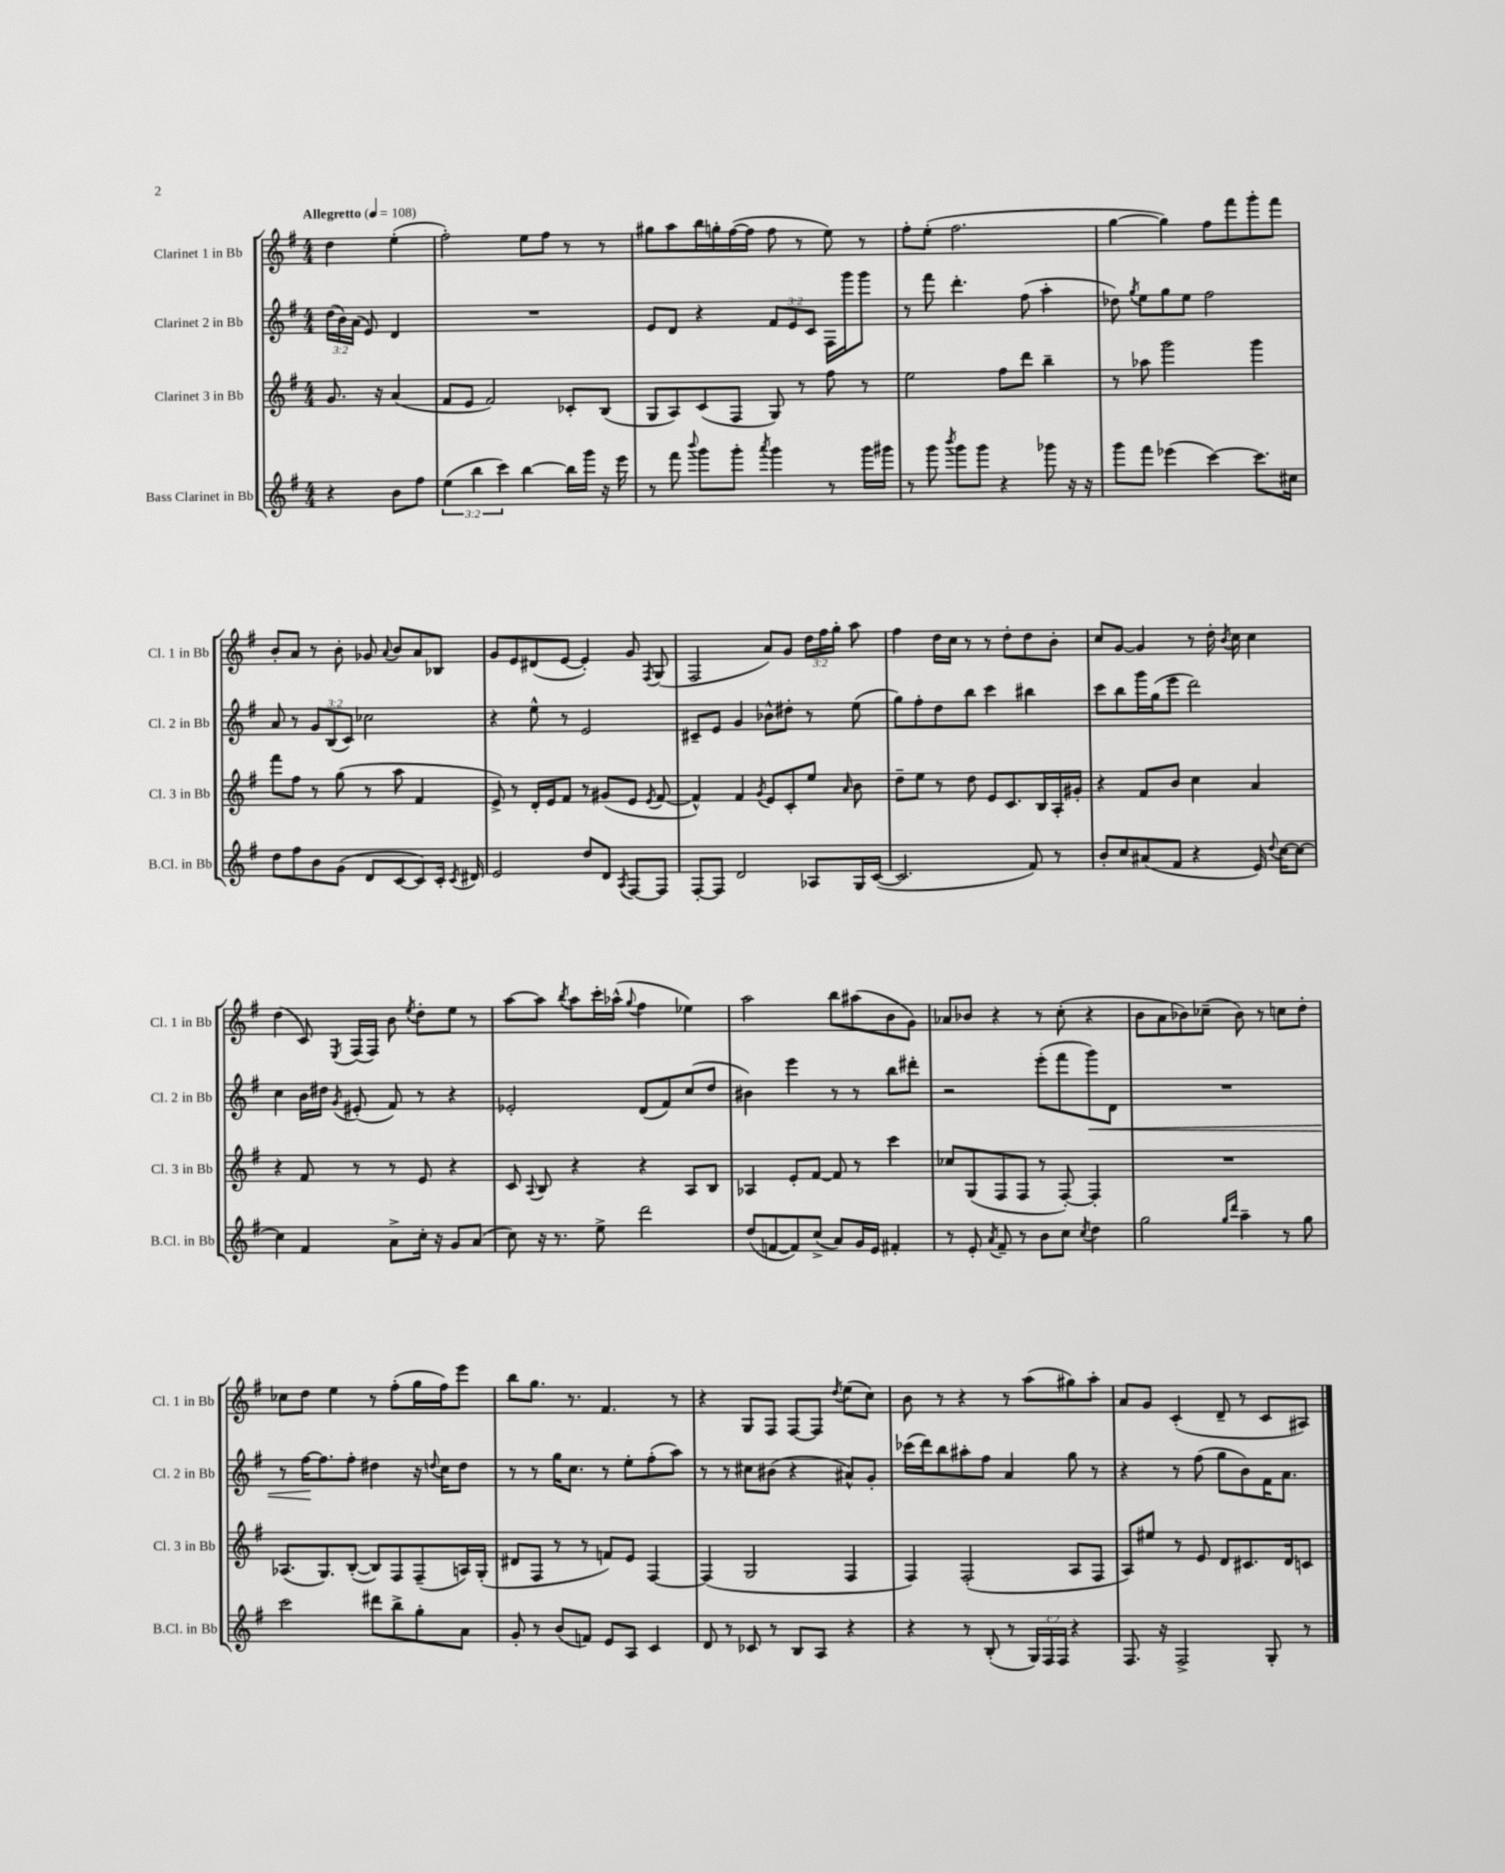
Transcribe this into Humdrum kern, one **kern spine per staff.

**kern	**kern	**kern	**dynam	**kern
*part4	*part3	*part2	*part2	*part1
*staff4	*staff3	*staff2	*staff2	*staff1
*I"Bass Clarinet in Bb	*I"Clarinet 3 in Bb	*I"Clarinet 2 in Bb	*	*I"Clarinet 1 in Bb
*I'B.Cl. in Bb	*I'Cl. 3 in Bb	*I'Cl. 2 in Bb	*	*I'Cl. 1 in Bb
*clefG2	*clefG2	*clefG2	*	*clefG2
*k[f#]	*k[f#]	*k[f#]	*	*k[f#]
*M4/4	*M4/4	*M4/4	*	*M4/4
*MM108	*MM108	*MM108	*	*MM108
=	=	=	=	=
!	!	!	!	!LO:TX:a:B:t=Allegretto
4r	8.g/	(24dd\LL	.	4dd\
.	.	24b\)	.	.
.	.	(24a\JJ	.	.
.	.	8e/)	.	.
.	16r	.	.	.
8b\L	(4a/	4d/	.	(4ee'\
8ff#\J	.	.	.	.
=1	=1	=1	=1	=1
(6ee\	8f#/L	1r	.	2ff#'\)
.	8e/J	.	.	.
6bb\	.	.	.	.
.	2f#/)	.	.	.
6ccc\)	.	.	.	.
[4bb\	.	.	.	8ee\L
.	.	.	.	8ff#\J
16bb\LL]	8c-X'/L	.	.	8r
16ggg\JJ	.	.	.	.
16r	(8B/J	.	.	8r
16eee\	.	.	.	.
=2	=2	=2	=2	=2
8r	8G/L	8e/L	.	8gg#X\L
8fff#\	8A/)	8d/J	.	8aa\
8qqbbb/	.	.	.	.
8ggg\L	(8c/	4r	.	16bb\L
.	.	.	.	16ggn'\
8ggg'\J	8F#/J	.	.	([16ff#\
.	.	.	.	16ff#\JJ]
8qaaa/	.	.	.	.
4ggg\	8G/)	12f#/L	.	8ff#\
.	.	12e/	.	.
.	8r	.	.	8r
.	.	12c/J	.	.
8r	8ff#\	16F#\LL	.	8ee\)
.	.	16ggg\J	.	.
16ggg\LL	8r	8ggg\J	.	8r
16ggg#X\JJ	.	.	.	.
=3	=3	=3	=3	=3
8r	2ee\	8r	.	8ff#'\L
8ggg\	.	8fff#\	.	(8ee'\J
8qbbb/	.	.	.	.
8ggg\L	.	4.ddd'\	.	2.ff#\
8ggg\J	.	.	.	.
4r	8ff#\L	.	.	.
.	8ddd\J	(8ff#\	.	.
8ggg-X\	4bb~\	4aa'\	.	.
16r	.	.	.	.
16r	.	.	.	.
=4	=4	=4	=4	=4
8ggg\L	8r	8dd-X\)	.	[4gg\
.	.	8qgg/	.	.
8fff#\J	8aa-X\	8ee\L	.	.
(4eee-X\	2ggg\	8gg\	.	4gg\])
.	.	8ee\J	.	.
[4ccc\)	.	2ff#\	.	8ff#\L
.	.	.	.	8fff#\
8.ccc\L]	4ggg\	.	.	8ggg'\
.	.	.	.	8fff#\J
16cc#X\Jk	.	.	.	.
!!LO:LB:g=z
=5	=5	=5	=5	=5
8dd\L	8fff#\L	8a/	.	8b'/L
8ff#\	8ff#\J	8r	.	8a/J
8b\	8r	12g/L	.	8r
.	.	(12B/	.	.
(8g\J	(8gg\	.	.	8b'\
.	.	12c/J)	.	.
8d/L	8r	2cc-X\	.	8g-X/
.	.	.	.	8qqa/
[8c/	8aa\	.	.	8b/L
8c/])	4f#/	.	.	8a/
16c'/Jk	.	.	.	8B-X/J
8qc/	.	.	.	.
16d#X/	.	.	.	.
=6	=6	=6	=6	=6
2e/	8e^/)	4r	.	8g/L
.	8r	.	.	8e/
.	16d'/LL	8ee^^\	.	(8d#X/
.	16e/J	.	.	.
.	8f#/J	8r	.	[8e/J
8dd/L	8r	2e/	.	4e'/])
8d/J	(8g#X/L	.	.	.
8qA/	.	.	.	.
[8F#/L	8e/J	.	.	8g/
.	8qe/	.	.	8qF#/
8F#/J]	[8f#/	.	.	(8G/
=7	=7	=7	=7	=7
[8F#'/L	4f#^^/])	8c#X~/L	.	2F#/
8F#/J]	.	8e/J	.	.
2d/	4f#/	4g/	.	.
.	8qg/	.	.	.
.	8e/L	8b-X^^\L	.	8a/L)
.	8c'/	8dd#X'\J	.	8g/J
8A-X/L	8ee/J	8r	.	24dd\LL
.	.	.	.	24ff#\
.	.	.	.	24gg'\JJ
.	16qqa/	.	.	.
16G/L	8b\	(8ee\	.	8aa\
([16c/JJ	.	.	.	.
=8	=8	=8	=8	=8
2.c/]	8dd~\L	8gg\L)	.	4ff#\
.	8ee\J	8ff#'\	.	.
.	8r	8dd\	.	16dd\LL
.	.	.	.	16cc\JJ
.	8dd\	8bb\J	.	8r
.	8e/L	4ccc\	.	8r
.	8.c/	.	.	8dd'\L
8f#/)	.	4bb#X\	.	8dd\
.	16B/L	.	.	.
8r	16A'/	.	.	8b'\J
.	16g#X'/JJ	.	.	.
=9	=9	=9	=9	=9
8b'/L	4r	8ccc\L	.	8cc/L
8cc/	.	8bb\	.	[8g/J
(8a#X/	8f#/L	16ggg\L	.	4g/]
.	.	(16gg\J	.	.
8f#/J	8b/J	8eee\J	.	.
4r	4cc\	2ddd\)	.	8r
.	.	.	.	16dd'\
.	.	.	.	8qb/
.	.	.	.	16cc\
16e/)	4a/	.	.	4cc\
8qqdd/	.	.	.	.
[16cc\KL	.	.	.	.
8cc\J_	.	.	.	.
!!LO:LB:g=z
=10	=10	=10	=10	=10
4cc\]	4r	4cc\	.	(4dd\
4f#/	8f#/	16b\LL	.	8c/)
.	.	16dd#X\JJ	.	.
.	.	8qg/	.	8qE/
.	8r	(8e#X'/	.	(16F#/LL
.	.	.	.	16F#/JJ)
8a^\L	8r	8f#/)	.	8b\
.	.	.	.	8qee/
16cc'\Jk	8e/	8r	.	8dd'\L
16r	.	.	.	.
8g/L	4r	4r	.	8ee\J
(8a/J	.	.	.	8r
=11	=11	=11	=11	=11
8cc\)	8c/	2e-X'/	.	[8aa\L
.	8qqA/	.	.	.
16r	8B/	.	.	8aa\J]
8.r	.	.	.	.
.	.	.	.	8qbb/
.	4r	.	.	8aa\L
8ee^\	.	.	.	16ccc'\L
.	.	.	.	(16aa-X^^\JJ
.	.	.	.	8qqgg/
2ddd\	4r	(8d/L	.	4ff#\
.	.	8f#/)	.	.
.	8A/L	(8cc/	.	4ee-X\)
.	8B/J	8dd/J	.	.
=12	=12	=12	=12	=12
(8dd/L	4A-X/	4b#X\)	.	2aa\
[8fn/	.	.	.	.
8f/])	8e'/L	4eee\	.	.
(8cc^/J	[8f#/J	.	.	.
8a/L)	8f#/]	8r	.	8bb\L
16g/L	8r	8r	.	(8aa#X\
16e/JJ	.	.	.	.
4f#X'/	4ccc\	8bb\L	.	8b\
.	.	8ddd#X'\J	.	8g\J)
=13	=13	=13	=13	=13
8r	8cc-X/L	2r	.	8a-X/L
8e'/	(8G/	.	.	8b-X/J
8qa/	.	.	.	.
8f#~/	8F#/	.	.	4r
8r	8F#/J	.	.	.
8b\L	8r	(8eee'\L	.	8r
8cc\J	[8F#'/)	8fff#\	.	(8cc'\
8qcc/	.	.	.	.
!	!	!	!LO:HP:b	!
4dd\	4F#'/]	8ggg\)	<	4r
.	.	8d\J	.	.
=14	=14	=14	=14	=14
2gg\	1r	1r	.	8b\L
.	.	.	.	8a\
.	.	.	.	8b-X\)
.	.	.	.	(8cc-X~\J
16qqgg/LL	.	.	.	.
16qqddd/JJ	.	.	.	.
4aa~\	.	.	.	8b-\)
.	.	.	.	8r
8r	.	.	.	8ccn\L
8gg\	.	.	.	8dd'\J
!!LO:LB:g=z
=15	=15	=15	=15	=15
2ccc\	(8.A-X/L	8r	.	8cc-X\L
.	.	[16ff#\KL	.	8dd\J
.	8.G/)	8.ff#\]	[	.
.	.	.	.	4ee\
.	([8B'/J	8ff#'\J	.	.
8ddd#X\L	8B/L])	4dd#X\	.	8r
8bb^\	8F#/	.	.	(8ff#'\L
8gg'\	(8F#~/	16r	.	16gg\L
.	.	8qqddn/	.	.
.	.	16cc\KL	.	16ff#\J)
8a\J	16An/L)	8dd\J	.	8eee\J
.	(16G'/JJ	.	.	.
=16	=16	=16	=16	=16
8g'/	8d#X/L	8r	.	8bb\L
8r	8F#/J	8r	.	8.gg\J
(8b/L	8r	16gg\KL	.	.
.	.	8.cc\J	.	8.r
8fn/J)	8r	.	.	.
8e/L	8fn/L)	8r	.	4.f#/
8A/J	8e/J	8ee'\L	.	.
4c/	[4F#/	(8ff#'\	.	.
.	.	8aa\J)	.	8r
=17	=17	=17	=17	=17
8d/	(4F#/]	8r	.	4r
8r	.	8r	.	.
8c-X/	2G/	8cc#X\L	.	8G/L
8r	.	(8b#X\J	.	8F#/J
8B/L	.	4r	.	[8F#/L
8A/J	.	.	.	8F#/J]
.	.	.	.	8qdd/
4r	4F#/	8a#X^^/L)	.	(8ee\L
.	.	8g'/J	.	8cc\J)
=18	=18	=18	=18	=18
4r	4F#/)	(16ccc-X\LL	.	8b\
.	.	16ddd\J)	.	.
.	.	8bb\	.	8r
8r	(2F#'/	8aa#X'\	.	4r
(8B'/	.	8ff#\J	.	.
8r	.	4a/	.	8r
24G/LL)	.	.	.	(8aa\L
24F#/	.	.	.	.
24F#/JJ	.	.	.	.
4r	8A/L	8gg\	.	8gg#X\)
.	8F#/J	8r	.	8aa'\J
=19	=19	=19	=19	=19
8.F#/	8A/L)	4r	.	8a/L
.	8ee#X/J	.	.	8g/J
16r	.	.	.	.
2F#^/	8r	8r	.	(4c'/
.	8e/	(8ff#\	.	.
.	8d/L	8gg\L	.	8d~/
.	8.c#X/	8b\)	.	8r
8G'/	.	16f#\K	.	8c/L
.	16d/k	8.a\J	.	.
8r	8cn/J	.	.	8A#X/J)
==	==	==	==	==
*-	*-	*-	*-	*-
